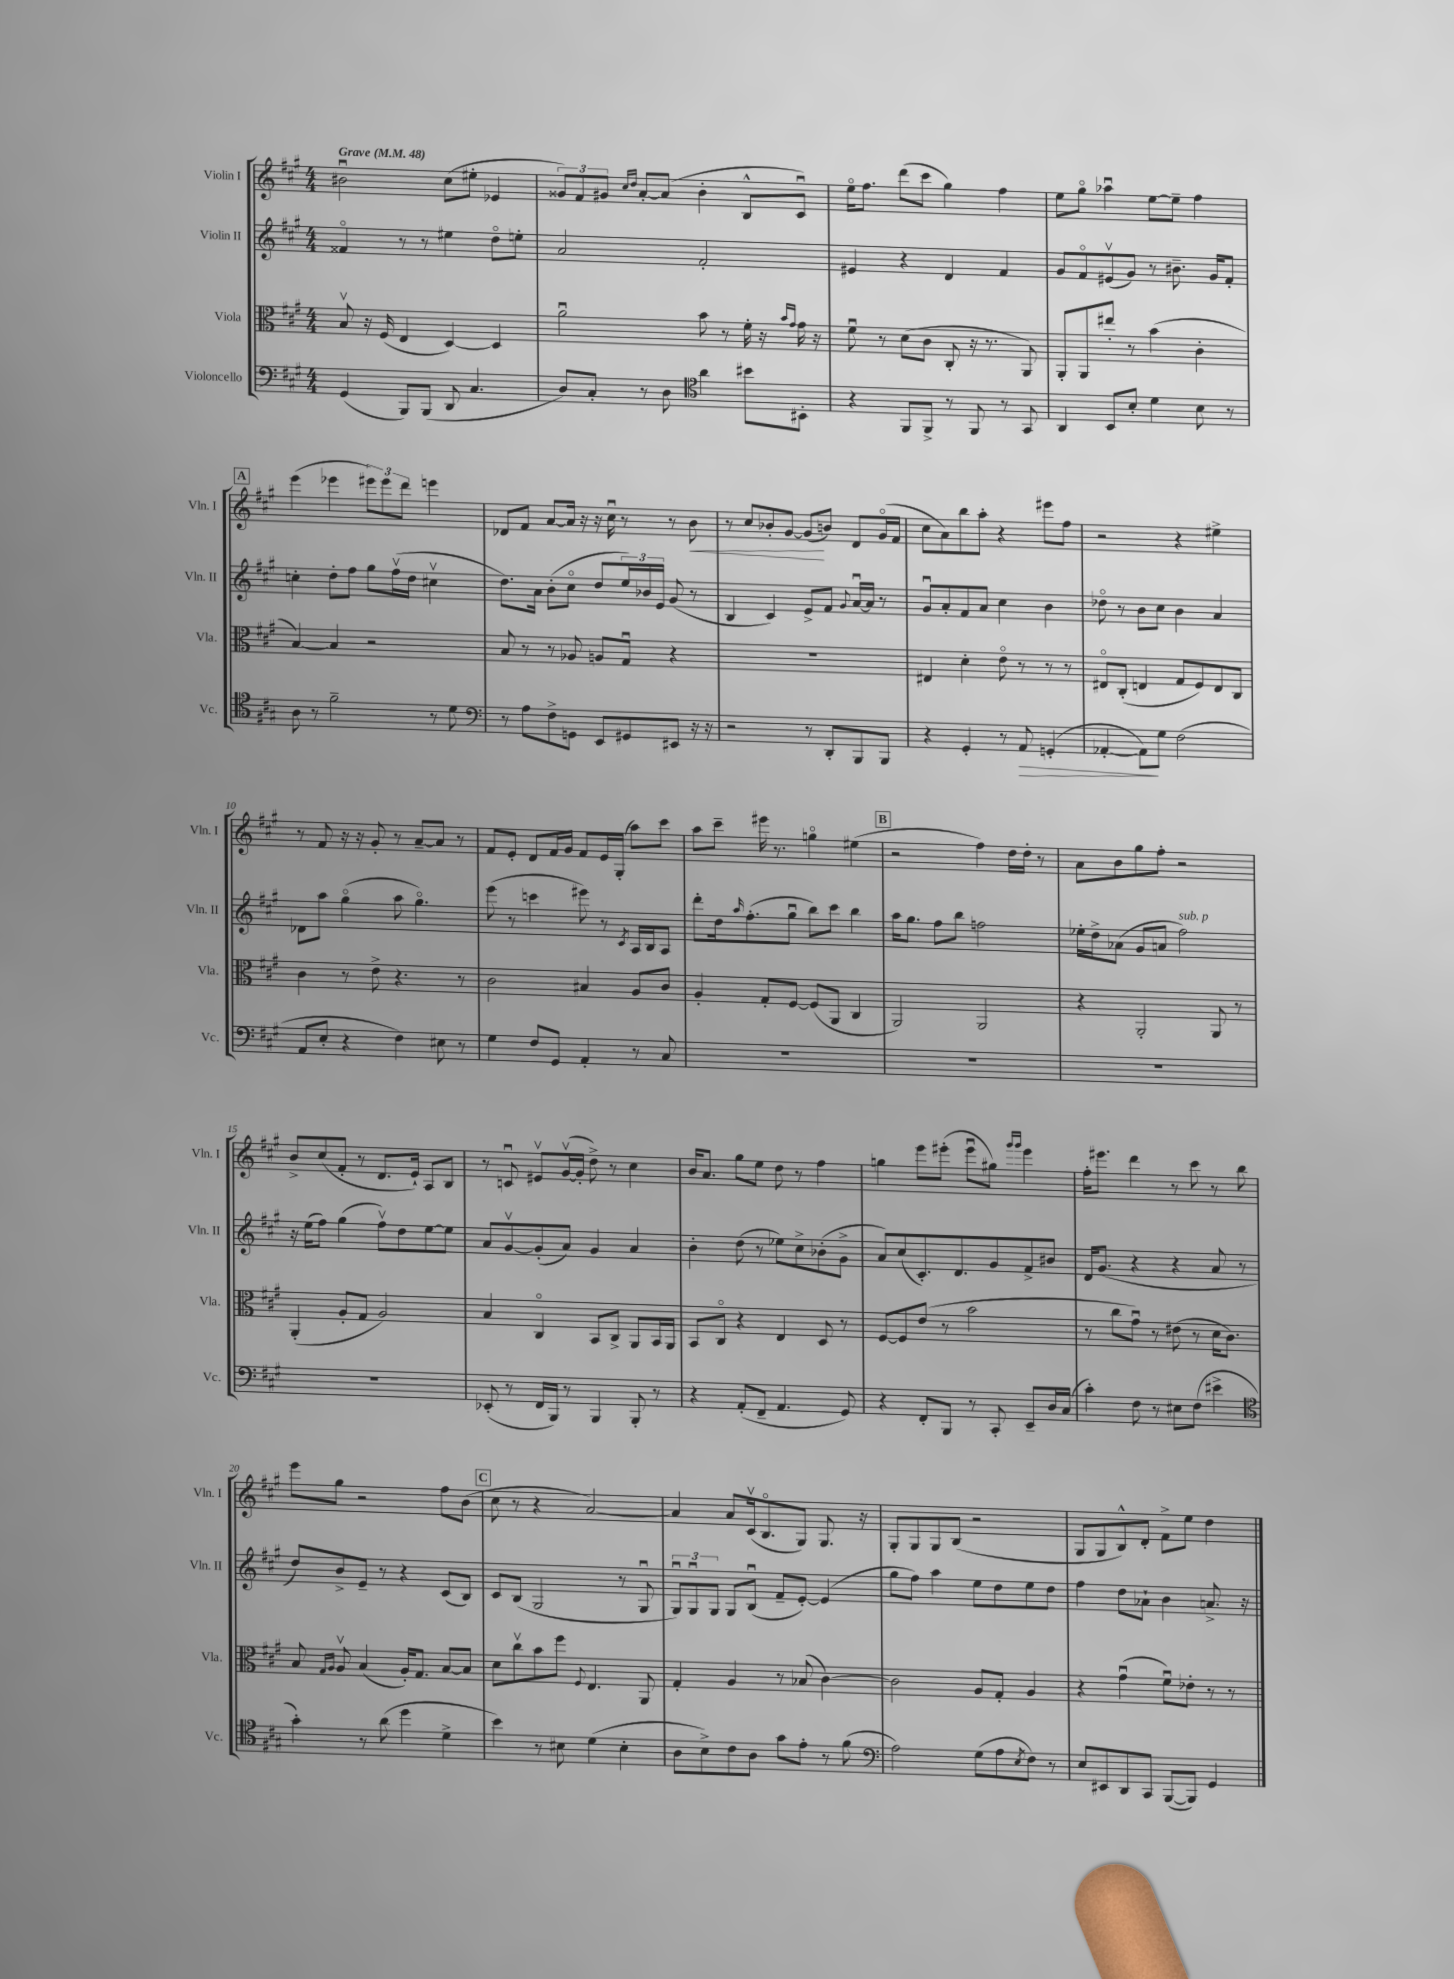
<<
\new StaffGroup <<
\new Staff = "s0" \with { instrumentName = "Violin I" shortInstrumentName = "Vln. I" } {
    \clef treble \key a \major \numericTimeSignature \time 4/4 \tempo "Grave" 4 = 48
    bis'2\downbow cis''8( eis''8-. ees'4 |
    \tuplet 3/2 { gisis'8) fis'8 gis'8 } \grace { cis''16 d''16 } a'8~-. a'8( b'4-. b8-^ cis'8\downbow) |
    e''16\flageolet fis''8. d'''8( cis'''8 gis''4) fis''4 |
    e''8 gis''8\flageolet aes''4\downbow e''8~ e''8-- fis''4 |
    \mark \markup { \box "A" } e'''4( ees'''4 \tuplet 3/2 { eis'''8) eis'''8 d'''8 } e'''4 |
    des'8 fis'8 a'8~ a'16 r16 r16 cis''16\downbow r8 r8 b'8\< |
    r8 cis''8 bes'8-. gis'8~ gis'8\!( b'8) d'8 gis'16\flageolet( fis'16 |
    cis''8 a'8) b''8 a''8-. r4 eis'''8 fis''8 |
    r2 r4 eis''4-> |
    r8 fis'8 r16 r16 gis'8-. r8 a'8~-- a'8 r8 |
    fis'8 e'8-. d'8 fis'16 gis'16 fis'8 e'16 gis16-.( a''8) cis'''8 |
    a''8 cis'''8-- eis'''16 r8. g''4\flageolet eis''4( |
    \mark \markup { \box "B" } r2 fis''4) d''16 d''16-. r8 |
    a'8 b'8 gis''8 fis''8-. r2 |
    b'8-> cis''8( fis'8-. r8 d'8. e'16-!) a8 b8 |
    r8 c'8\downbow eis'8\upbow gis'16~\upbow( gis'16-. d''8->) r8 cis''4 |
    b'16 a'8. gis''8 e''8 d''8 r8 fis''4 |
    g''4 e'''8 eis'''8-.( eis'''8\downbow gis''8) \grace { gis'''16 gis'''16 } eis'''4 |
    fis''16-. eis'''8. d'''4 r8 cis'''8 r8 b''8 |
    e'''8 gis''8 r2 fis''8 b'8( |
    \mark \markup { \box "C" } cis''8 r8 r4 a'2~) |
    a'4 a'8 cis'16\upbow( b8.\flageolet gis8) gis8. r16 |
    gis8-. gis8 gis8 b8( r2 |
    gis8 gis8 b8-^) d'8-. fis'8-> e''8 d''4 \bar "|." |
}
\new Staff = "s1" \with { instrumentName = "Violin II" shortInstrumentName = "Vln. II" } {
    \clef treble \key a \major \numericTimeSignature \time 4/4
    fisis'4\flageolet r8 r8 eis''4 d''8\flageolet e''8-. |
    a'2 fis'2-. |
    eis'4 r4 d'4 fis'4 |
    gis'8 fis'8\flageolet eis'8\upbow( gis'8) r8 bis'8.-- gis'16 fis'8-. |
    \mark \markup { \box "A" } c''4-. d''8-. fis''8 gis''8 fis''16\upbow( d''16 cis''4\upbow |
    d''8.) a'16 b'8-.( cis''8\flageolet d''8 \tuplet 3/2 { e''16) bes'16 e'16 } gis'8( r8 |
    b4 cis'4) e'8-> fis'8 \appoggiatura { gis'8 } a'16~\downbow a'16 r8 |
    gis'8\downbow a'8-. fis'8 a'8 cis''4 b'4 |
    des''8\flageolet r8 b'8 cis''8 b'4 a'4 |
    des'8 a''8 gis''4\flageolet( a''8 gis''4.\flageolet) |
    e'''8( r8 c'''4 eis'''8) r8 \acciaccatura { cis'8 } a16 b16 a8 |
    d'''8-. d''16 \grace { a''16 } fis''8.-.( gis''8\downbow b''8) cis'''8 b''4 |
    \mark \markup { \box "B" } a''16 gis''8. fis''8 b''8 f''2 |
    ees''16-. d''16-> aes'8( gis'8 a'8 fis''2^\markup { \italic "sub. p" }) |
    r16 e''16( fis''8) gis''4( fis''8\upbow) d''8 e''8~ e''8 |
    a'8 gis'8~\upbow gis'8-.( a'8) gis'4 a'4 |
    b'4-. d''8( r8 ees''8) cis''8-> bes'8-.( gis'8-> |
    a'8) cis''8( cis'8.-.) d'8. gis'8 fis'8-> bis'8 |
    d'16 gis'8.( r4 r4 a'8 r8 |
    d''8) b'8-> e'8-- r8 r4 cis'8( b8) |
    \mark \markup { \box "C" } cis'8 b8( gis2 r8 gis8\downbow |
    \tuplet 3/2 { gis8\downbow) gis8\downbow gis8 } gis8 b8\downbow( fis'8-- e'8~-.) e'4( |
    gis''8 fis''8) a''4 e''8 d''8 e''8 d''8 |
    fis''4 d''8 aes'8-! b'4 a'8.-> r16 \bar "|." |
}
\new Staff = "s2" \with { instrumentName = "Viola" shortInstrumentName = "Vla." } {
    \clef alto \key a \major \numericTimeSignature \time 4/4
    b8\upbow r16 fis16( e4 d4~) d4 |
    a'2\downbow b'8 r8 fis'16-. r16 \grace { b'16 gis'16 } gis'16 r16 |
    fis'8\downbow r8 d'8( cis'8 cis8-. r16 r8. a,8) |
    a,8-. a,8 eis''8-. r8 b'4( cis'4-. |
    \mark \markup { \box "A" } b4~) b4 r2 |
    b8 r8 r8 aes8 a8 gis8\downbow r4 |
    R1 |
    eis4 d'4-. e'8\flageolet r8 r8 r8 |
    eis8\flageolet cis8-.( e4 gis8 fis8) e8 cis8 |
    cis'4 r8 e'8-> r4. r8 |
    cis'2 bis4 a8 cis'8 |
    a4-. gis8-. fis8~ fis8( a,8 cis4 |
    \mark \markup { \box "B" } a,2) a,2 |
    r4 a,2-. a,8 r8 |
    a,4-.( a8-. gis8 a2) |
    b4 cis4\flageolet b,8 cis8-> a,8 b,16 a,16 |
    b,8 cis8\flageolet r4 e4 d8 r8 |
    fis8~ fis8 e'8( r8 b'2 |
    r8 cis''8 gis'8\downbow) r8 eis'8( r8 d'16 cis'8.) |
    b8 \grace { gis16 a16 } a8\upbow b4( a16-.) gis8. b8~ b8 |
    \mark \markup { \box "C" } d'8 cis''8\upbow b'8 fis''8 \appoggiatura { fis8 } e4. a,8 |
    gis4-. a4 r8 bes8( cis'4~) |
    cis'2 a8 gis8-. a4 |
    r4 gis'4\downbow( fis'8\downbow) ees'8-. r8 r8 \bar "|." |
}
\new Staff = "s3" \with { instrumentName = "Violoncello" shortInstrumentName = "Vc." } {
    \clef bass \key a \major \numericTimeSignature \time 4/4
    gis,4( b,,8) b,,8( d,8 cis4. |
    d8) cis8-. r8 d8 \clef tenor a'4 bis'8 bis,8-. |
    r4 fis,8 fis,8-> r8 fis,8 r8 gis,8 |
    a,4 b,8 b8-. d'4 b8 r8 |
    \mark \markup { \box "A" } a8 r8 fis'2-- r8 d'8 |
    \clef bass r8 a8 fis8-> g,8 e,8 gis,8 eis,8 r16 r16 |
    r2 r8 d,8-. b,,8 b,,8 |
    r4 gis,4-. r8 a,8\> g,4-.( |
    aes,4~-. aes,8\!) gis8 fis2( |
    a,8 e8-. r4 fis4) eis8 r8 |
    gis4 fis8 gis,8 a,4-. r8 cis8 |
    R1 |
    \mark \markup { \box "B" } R1 |
    R1 |
    R1 |
    ees,8-.( r8 fis,16 b,,16) r8 b,,4 b,,8-. r8 |
    r4 a,8-.( fis,8-- a,4. gis,8) |
    r4 fis,8-. b,,8 r8 cis,8-. e,8-- d16 cis16( |
    cis'4-.) fis8 r8 eis8 fis8( eis'4-> |
    \clef tenor gis'4-.) r8 a'8( d''4 d'4-> |
    \mark \markup { \box "C" } b'4) r8 bis8 d'4( bis4-. |
    a8 b8->) cis'8 a8 gis'8 e'8-. r8 fis'8( |
    \clef bass a2) gis8( a8 \acciaccatura { e8 } fis8) r8 |
    e8 eis,8 d,8 cis,8 b,,8~( b,,8) gis,4 \bar "|." |
}
>>
>>
